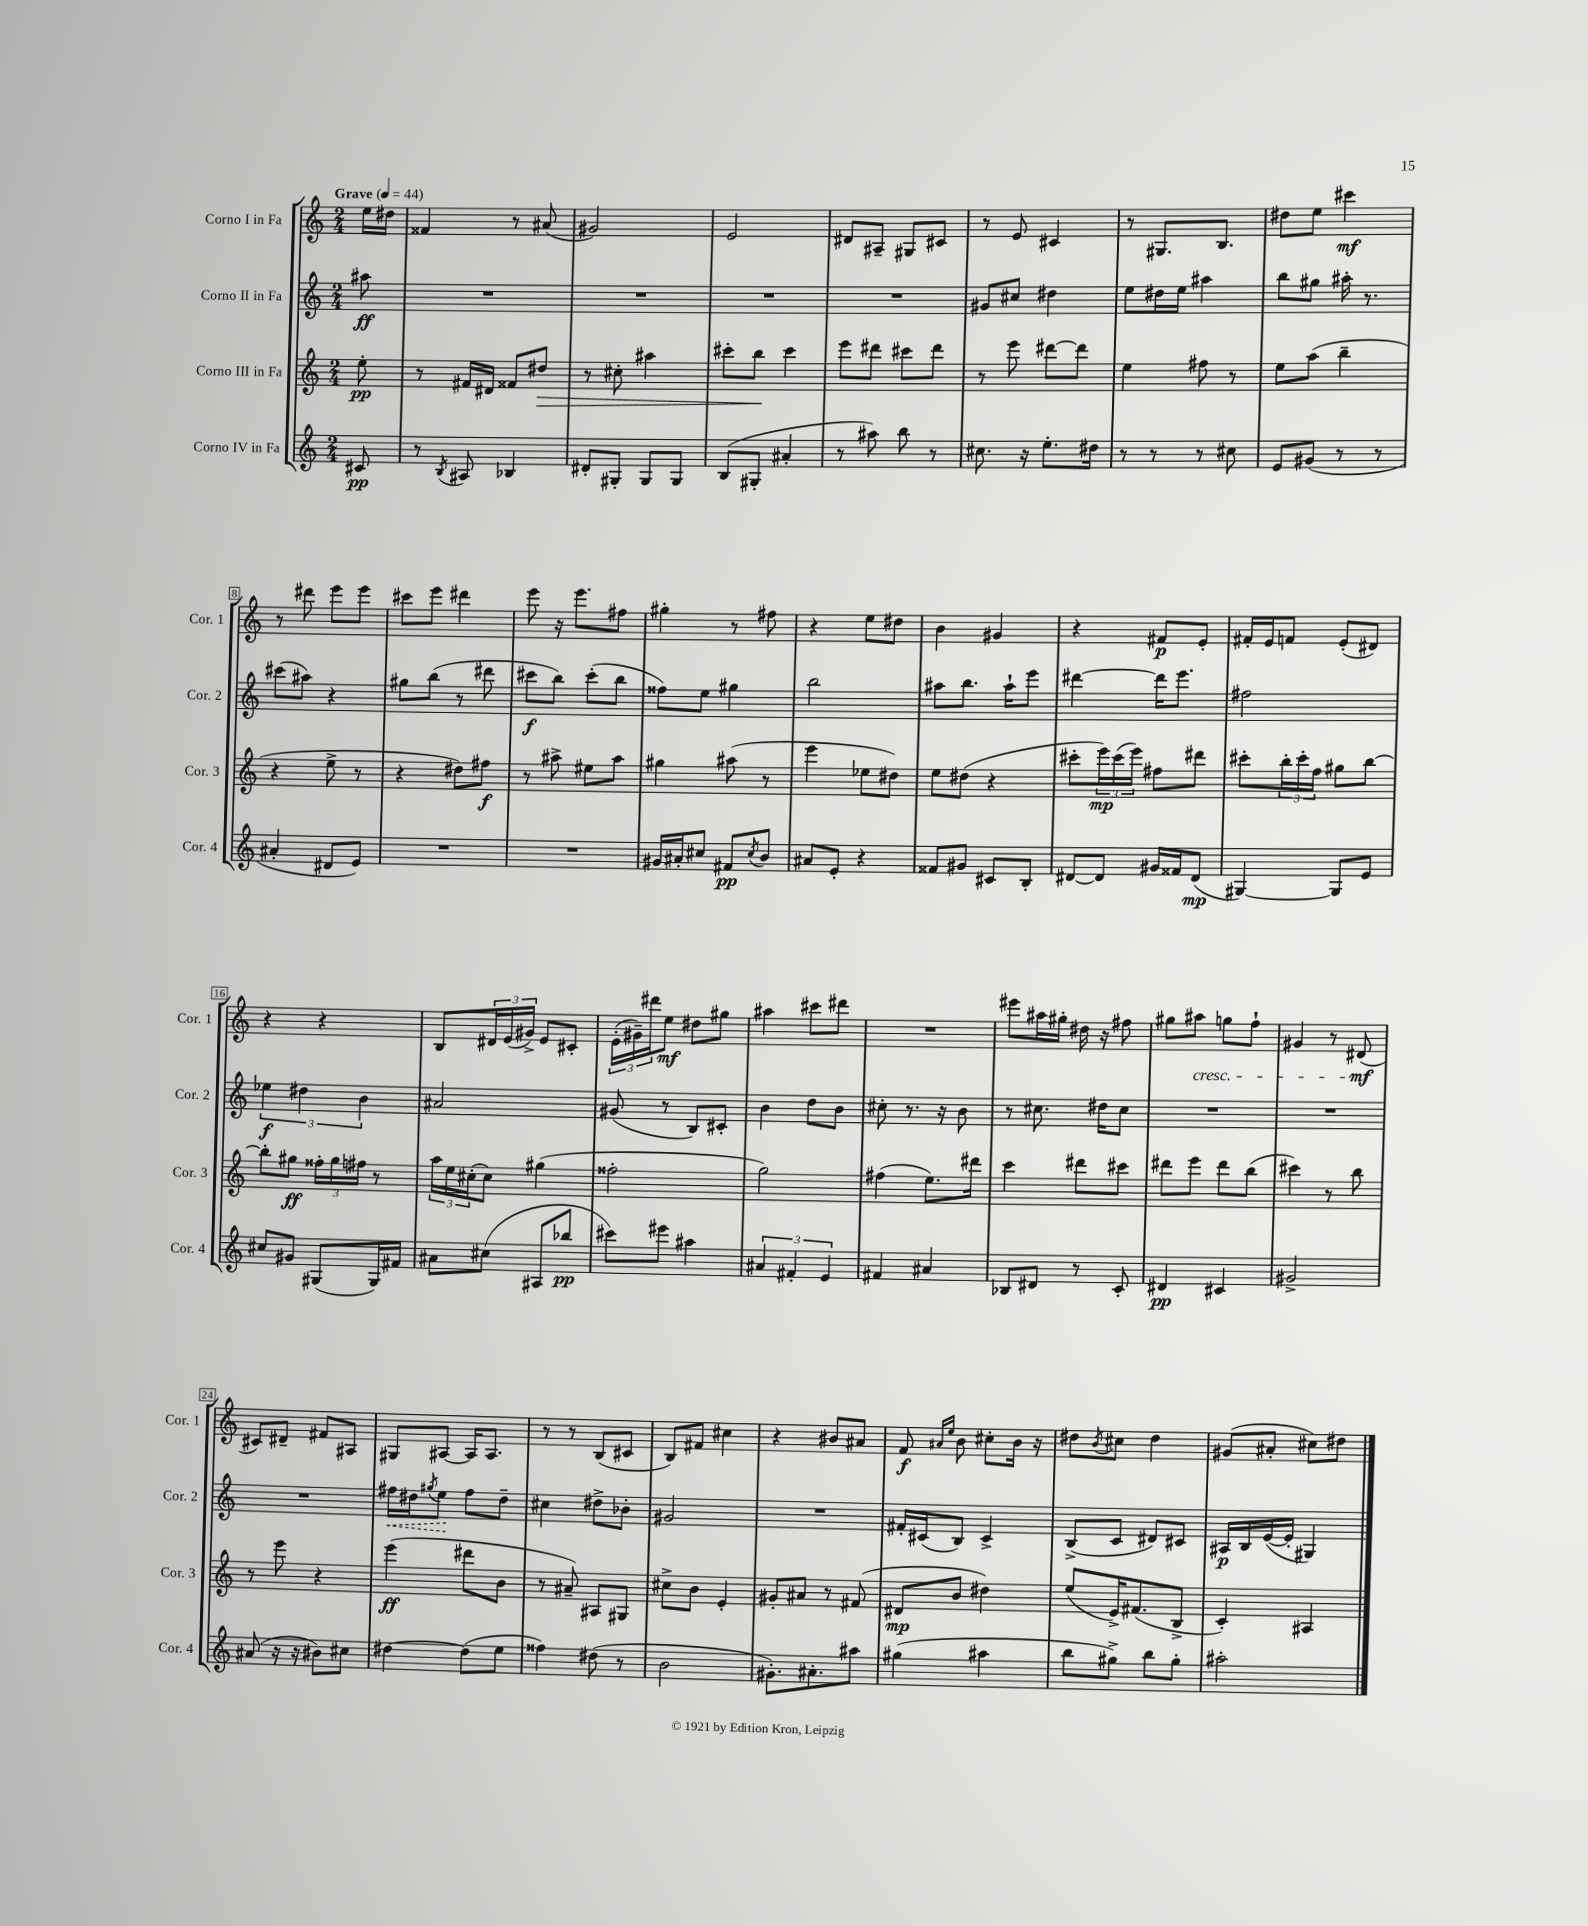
<<
\new StaffGroup <<
\new Staff = "s0" \with { instrumentName = "Corno I in Fa" shortInstrumentName = "Cor. 1" } {
    \clef treble \key c \major \numericTimeSignature \time 2/4 \partial 8 \tempo "Grave" 4 = 44
    e''16 dis''16 |
    fisis'4 r8 ais'8( |
    gis'2) |
    e'2 |
    dis'8 ais8-- gis8 cis'8 |
    r8 e'8 cis'4 |
    r8 gis8. b8. |
    dis''8 e''8 cis'''4\mf |
    r8 dis'''8 e'''8 e'''8 |
    cis'''8 e'''8 dis'''4 |
    e'''8 r16 e'''8. fis''8 |
    gis''4-. r8 fis''8 |
    r4 e''8 dis''8 |
    b'4 gis'4 |
    r4 fis'8\p e'8-. |
    fis'16-. e'16 f'8 e'8-.( dis'8) |
    r4 r4 |
    b8 \tuplet 3/2 { dis'16 e'16( gis'16->) } e'8 cis'8-. |
    \tuplet 3/2 { e'16-.( gis'16--) dis'''16 } e''8\mf dis''8 gis''8 |
    ais''4 cis'''8 dis'''8 |
    R2 |
    eis'''8 ais''16 gis''16-. dis''16 r16 fis''8 |
    gis''8 ais''8\cresc g''8 f''8-! |
    gis'4 r8 dis'8\mf\!( |
    cis'8) dis'8-- fis'8 ais8 |
    gis8 ais8~ ais16 ais8. |
    r8 r8 b8( cis'8 |
    b8) fis'8 cis''4 |
    r4 bis'8 ais'8 |
    f'8\f \grace { ais'16 e''16 } b'8 cis''8-. b'16 r16 |
    dis''8 \acciaccatura { b'8 } cis''8 dis''4 |
    gis'8( ais'8-. cis''8) dis''8 \bar "|." |
}
\new Staff = "s1" \with { instrumentName = "Corno II in Fa" shortInstrumentName = "Cor. 2" } {
    \clef treble \key c \major \numericTimeSignature \time 2/4 \partial 8
    ais''8\ff |
    R2 |
    R2 |
    R2 |
    R2 |
    gis'8 cis''8 dis''4 |
    e''8 dis''16 e''16 ais''4 |
    b''8 gis''8 ais''16-. r8. |
    cis'''8( ais''8) r4 |
    gis''8 b''8( r8 dis'''8 |
    cis'''8\f b''8) cis'''8-.( b''8 |
    fisis''8) e''8 gis''4 |
    b''2 |
    ais''8 b''8. ais''16-! e'''8 |
    dis'''4~ dis'''16 e'''8. |
    fis''2 |
    \tuplet 3/2 { ees''4\f dis''4 b'4 } |
    ais'2 |
    gis'8( r8 b8) cis'8-. |
    b'4 d''8 b'8 |
    cis''8-. r8. r16 b'8 |
    r8 cis''8. dis''16 cis''8 |
    R2 |
    R2 |
    R2 |
    \once \override Hairpin.style = #'dashed-line fis''16\< dis''16 \acciaccatura { gis''8 } e''8\! fis''8 dis''8-- |
    cis''4 dis''8-> bes'8-. |
    gis'2 |
    R2 |
    fis'16-. cis'16( b8) cis'4-> |
    b8->( c'8 dis'8) cis'8 |
    ais16\p b16 e'16~( e'16-. gis4) \bar "|." |
}
\new Staff = "s2" \with { instrumentName = "Corno III in Fa" shortInstrumentName = "Cor. 3" } {
    \clef treble \key c \major \numericTimeSignature \time 2/4 \partial 8
    e''8-.\pp |
    r8 fis'16 dis'16 fisis'8 dis''8\> |
    r8 cis''8-. ais''4 |
    cis'''8-. b''8\! cis'''4 |
    e'''8 dis'''8 cis'''8 dis'''8 |
    r8 e'''8 dis'''8~ dis'''8 |
    e''4 fis''8 r8 |
    e''8 a''8( b''4-- |
    r4 e''8-> r8 |
    r4 dis''8) fis''8\f |
    r8 ais''8-> eis''8 ais''8 |
    gis''4 ais''8( r8 |
    e'''4 ees''8 dis''8) |
    e''8 dis''8( r4 |
    cis'''8-. \tuplet 3/2 { e'''16\mp) cis'''16( e'''16) } fis''8 dis'''8 |
    cis'''8-. \tuplet 3/2 { b''16-. cis'''16-. f''16 } gis''8 b''8~ |
    b''8-. gis''8\ff \tuplet 3/2 { fisis''16-. gis''16 fis''16 } r8 |
    \tuplet 3/2 { a''16 e''16 cis''16-.( } cis''8) gis''4( |
    fisis''2-. |
    g''2) |
    fis''4( e''8.) dis'''16 |
    c'''4 dis'''8 cis'''8 |
    dis'''8 e'''8 dis'''8 b''8( |
    cis'''4) r8 b''8 |
    r8 e'''8 r4 |
    e'''4\ff( dis'''8 b'8 |
    r8 ais'8--) ais8 gis8 |
    cis''8-> b'8 e'4-. |
    gis'8-. ais'8 r8 fis'8( |
    dis'8\mp b'8 dis''4) |
    e''8( e'16->) fis'8.( b8-> |
    c'4-.) ais4 \bar "|." |
}
\new Staff = "s3" \with { instrumentName = "Corno IV in Fa" shortInstrumentName = "Cor. 4" } {
    \clef treble \key c \major \numericTimeSignature \time 2/4 \partial 8
    cis'8\pp |
    r8 \acciaccatura { b8 } ais8 bes4 |
    dis'8-. gis8-. gis8 gis8 |
    b8( gis8-. ais'4-. |
    r8 ais''8) b''8 r8 |
    cis''8. r16 e''8.-. dis''16 |
    r8 r8 r8 cis''8 |
    e'8 gis'8( r8 r8 |
    ais'4-. dis'8 e'8) |
    R2 |
    R2 |
    gis'16 ais'16-. cis''8 fis'8\pp \acciaccatura { cis''8 } b'8 |
    ais'8 e'8-. r4 |
    fisis'8 gis'8 cis'8 b8-. |
    dis'8~ dis'8 gis'16 fisis'16 dis'8\mp( |
    gis4~) gis8 e'8 |
    cis''8 gis'8 gis8( gis16) fis'16 |
    ais'8 cis''8( ais8 bes''8\pp |
    cis'''8) eis'''8 ais''4 |
    \tuplet 3/2 { ais'4 fis'4-. e'4 } |
    fis'4 ais'4 |
    bes8 dis'8 r8 c'8-. |
    dis'4\pp cis'4 |
    gis'2-> |
    ais'8( r16 r16 bis'8) cis''8 |
    dis''4~ dis''8( e''8 |
    fisis''4) dis''8( r8 |
    b'2 |
    gis'8.-.) ais'8.-. ais''8 |
    gis''4( ais''4 |
    b''8 gis''8->) b''8 gis''8-. |
    ais''2-. \bar "|." |
}
>>
>>
\layout { \context { \Score \override BarNumber.stencil = #(make-stencil-boxer 0.1 0.3 ly:text-interface::print) } }
